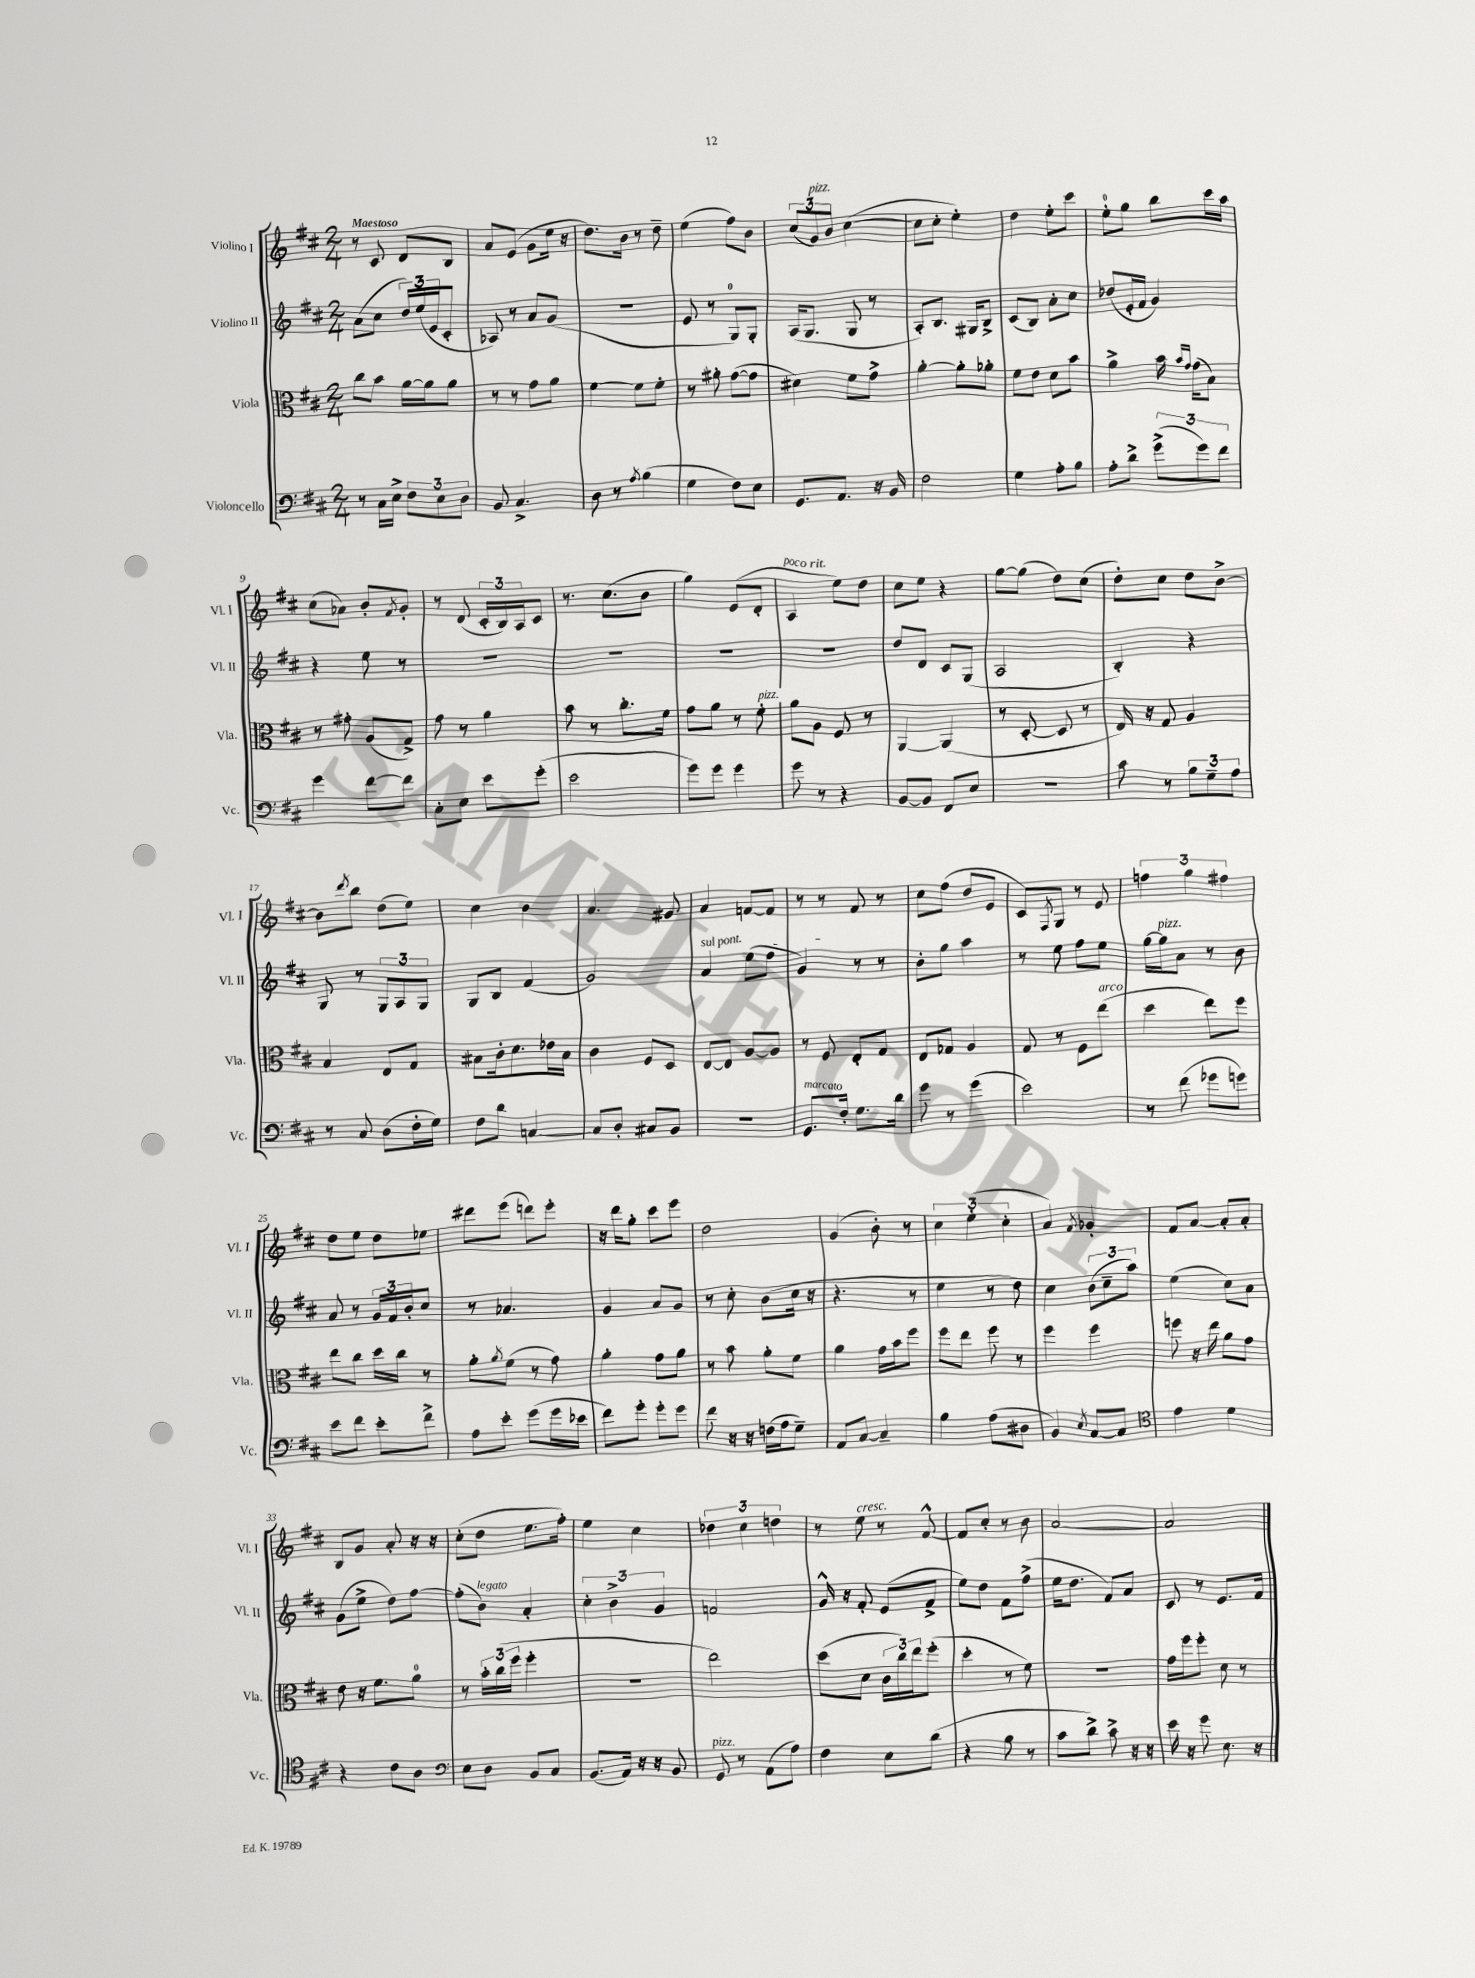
<<
\new StaffGroup <<
\new Staff = "s0" \with { instrumentName = "Violino I" shortInstrumentName = "Vl. I" } {
    \clef treble \key d \major \numericTimeSignature \time 2/4 \tempo "Maestoso"
    r8 cis'8 d'8 b8 |
    a'8 e'8( g'8 e''16 r16 |
    d''8.) b'16 r8 d''8-- |
    e''4( fis''8) b'8 |
    \tuplet 3/2 { cis''8( g'8^\markup { \italic "pizz." }) b'8 } cis''4~( |
    cis''8 cis''8-. e''4-.) |
    d''4 e''8-. cis'''8 |
    e''8-0-. g''8 b''8 cis'''16 a''16 |
    cis''8( aes'8) b'8-. \acciaccatura { fis'8 } g'8-. |
    r8 d'8( \tuplet 3/2 { cis'16-. b16) a16 } cis'8 |
    r8. cis''8.( b'8 |
    g''4) e'8( d'8-. |
    a4^\markup { \italic "poco rit." } e''8) d''8 |
    cis''8 e''8 r4 |
    g''8~ g''8( d''8) cis''8( |
    d''8-.) cis''8 d''8 b'8~-> |
    b'8 \acciaccatura { d'''8 } b''8 d''8( e''8) |
    cis''4 b'4 |
    a'4. gis'8 |
    a'4 f'8~ f'8 |
    r8 r8 fis'8 r8 |
    cis''8 fis''8( d''8 e'8 |
    cis'8) \acciaccatura { fis8 } g8 r8 e'8 |
    \tuplet 3/2 { f''4 g''4 fis''4 } |
    d''8 e''8 d''8 ees''8 |
    dis'''8 e'''8( d'''8) e'''8-. |
    r16 d'''16 g''8-. cis'''8 e'''8 |
    d''2 |
    g'4( b'8-.) r8 |
    \tuplet 3/2 { cis''4 e''4-.( cis''4-. } |
    a'4) \acciaccatura { fis'8 } ges'4-. |
    fis'8 a'8~ a'8-. a'8-. |
    b8 g'8 a'8-. r16 r16 |
    cis''8-.( d''8 e''8. fis''16-.) |
    e''4 cis''4 |
    \tuplet 3/2 { des''4 cis''4 d''4 } |
    r8 e''8^\markup { \italic "cresc." } r8 fis'8~-^ |
    fis'8 cis''8-. r8 b'8 |
    a'2~ |
    a'2 \bar "|." |
}
\new Staff = "s1" \with { instrumentName = "Violino II" shortInstrumentName = "Vl. II" } {
    \clef treble \key d \major \numericTimeSignature \time 2/4
    a'8( cis''8 \tuplet 3/2 { d''16) e''16( e'16 } cis'8-. |
    aes8) r8 a'8 g'8( |
    R2 |
    e'8 r8 g8-0) g8-. |
    a16( g8. g8 r8 |
    a8-.) b8. gis16 b8-> |
    cis'8( b8) a'8-. cis''8 |
    des''8( e'16-. fis'16 g'4) |
    r4 e''8 r8 |
    R2 |
    R2 |
    R2 |
    R2 |
    d''8 d'8 cis'8 g8( |
    a2 |
    b4-.) r4 |
    g8 r8 \tuplet 3/2 { g8 a8 g8 } |
    g8 b8 fis'4( |
    g'2) |
    \once \override TextSpanner.bound-details.left.text = \markup { \italic "sul pont." } a'4\startTextSpan e''8( fis''8 |
    g'4\stopTextSpan) r8 r8 |
    b'8-. g''8 a''4 |
    r8 e''8 fis''8 e''8 |
    g''16~ g''16^\markup { \italic "pizz." } a'8 r8 b'8 |
    a'8 r8 \tuplet 3/2 { g'16 fis'16 b'16-. } cis''8 |
    r8 aes'4. |
    g'4 a'8 g'8 |
    r8 cis''8-. b'8( cis''16 r16 |
    r4. r8 |
    e''4 r8 d''8) |
    cis''4 \tuplet 3/2 { b'8( cis''8-- a''8) } |
    e''4( cis''8) a'8 |
    g'8( e''8-> d''8) fis''8~ |
    fis''8-.( b'8^\markup { \italic "legato" }) a'4-. |
    \tuplet 3/2 { cis''4-. b'4-> g'4 } |
    f'2 |
    g'16-^ r16 fis'8-. e'8( fis'8-> |
    e''8) d''8 fis'8 fis''8->( |
    e''16 d''8. fis'8) a'8 |
    cis'8 r8 e'8. fis'16 \bar "|." |
}
\new Staff = "s2" \with { instrumentName = "Viola" shortInstrumentName = "Vla." } {
    \clef alto \key d \major \numericTimeSignature \time 2/4
    cis''8 b'8 a'16~ a'16 a'8 |
    r8 r8 g'8 a'8 |
    fis'4~ fis'8 fis'8-. |
    r8 ais'8-. g'8~( g'8 |
    dis'4) fis'8 g'8-> |
    a'4~-. a'8-. aes'8-. |
    fis'8 e'8 d'8 b'8 |
    a'4-> b'16 \grace { b'16 g'16 } g'16( b8) |
    r8 gis'8-. a8( g8->) |
    g'8 r8 a'4 |
    b'8 r8 cis''8.-. fis'16 |
    g'8 a'8 r8 fis'8-.^\markup { \italic "pizz." } |
    a'8 a8 fis8 r8 |
    a,4~ a,4( |
    r8 d8~-. d8 r8 |
    e16) r16 g8 a4 |
    b4 e8 g8 |
    bis8 cis'16-. d'8. ees'16 bis16 |
    cis'4 fis8 d8 |
    e8~ e8 a8~ a8 |
    r8 fis8 e8-. g8 |
    e8 ges8 a4 |
    g8 r8 fis8 e''8^\markup { \italic "arco" }( |
    d''4 e''8) fis''8 |
    e''8 cis''8 d''16 cis''16 r8 |
    a'8-. \acciaccatura { a'8 } fis'8( r8 g'8) |
    a'4-. g'8 a'8 |
    r8 b'8 a'8-. fis'8 |
    a'4 g'16 b'16 fis''8 |
    fis''8 e''8 fis''8 r8 |
    fis''4 fis''4 |
    f''8 r16 e''16 a'8 g'8 |
    e'8 r16 fis'8. a'8-0 |
    r8 \tuplet 3/2 { b'16-. cis''16( fis''16 } fis''4-. |
    r2 |
    e''2) |
    d''8( d'8 \tuplet 3/2 { cis'16 cis''16) e''16 } fis''8-.( |
    d''4-. r8 fis'8) |
    r2 |
    g'16 fis''16 fis''8-. d'8 r8 \bar "|." |
}
\new Staff = "s3" \with { instrumentName = "Violoncello" shortInstrumentName = "Vc." } {
    \clef bass \key d \major \numericTimeSignature \time 2/4
    r8 cis16 e16-> \tuplet 3/2 { fis8 e8 d8 } |
    b,8 cis4.-> |
    d8 r8 \acciaccatura { a8 } b4( |
    g4 fis8) e8 |
    g,8. a,8. r16 b,16 |
    fis2 |
    g4 a8-. b8 |
    a8-. d'8-> \tuplet 3/2 { g'8->( g'8) fis'8 } |
    g'4 fis'8~ fis'8 |
    cis8-. e8 e'8 g'8-.( |
    e'2 |
    g'8) g'8 g'4 |
    g'8 r8 r4 |
    b,8~ b,8 fis,8 e8 |
    R2 |
    cis'8 r8 \tuplet 3/2 { b8 g8-- a8 } |
    r8 cis8 d8( fis16-. g16) |
    fis8 d'8 c4~ |
    c8 d8-. cis8 b,8 |
    r2 |
    g,8.^\markup { \italic "marcato" } fis16-. g8. d'16 |
    g'8 r8 g'4( |
    e'2) |
    r8 fis'8( ges'8 g'8) |
    e'8 fis'8 e'8-. fis'8-> |
    a8 e'8-. g'8( g'16 ees'16 |
    fis'8) g'8-. g'8-. g'8 |
    fis'8 r16 r16 f16( a16 g8--) |
    a,8 cis8~ cis4-- |
    b4 a8( dis8 |
    b,4) \acciaccatura { e8 } cis8~ cis8 |
    \clef tenor e'4 d'4 |
    r4 cis'8 a8 |
    \clef bass e8 d8 b,8 cis8 |
    b,8.( a,16) r16 r16 b,8 |
    g,8^\markup { \italic "pizz." } r8 a,8( a8) |
    fis4 e8 d'8( |
    r4 b8 r8 |
    cis'8 d'8->) cis'8-> r16 r16 |
    e'16 r16 g'8 e8. r16 \bar "|." |
}
>>
>>
